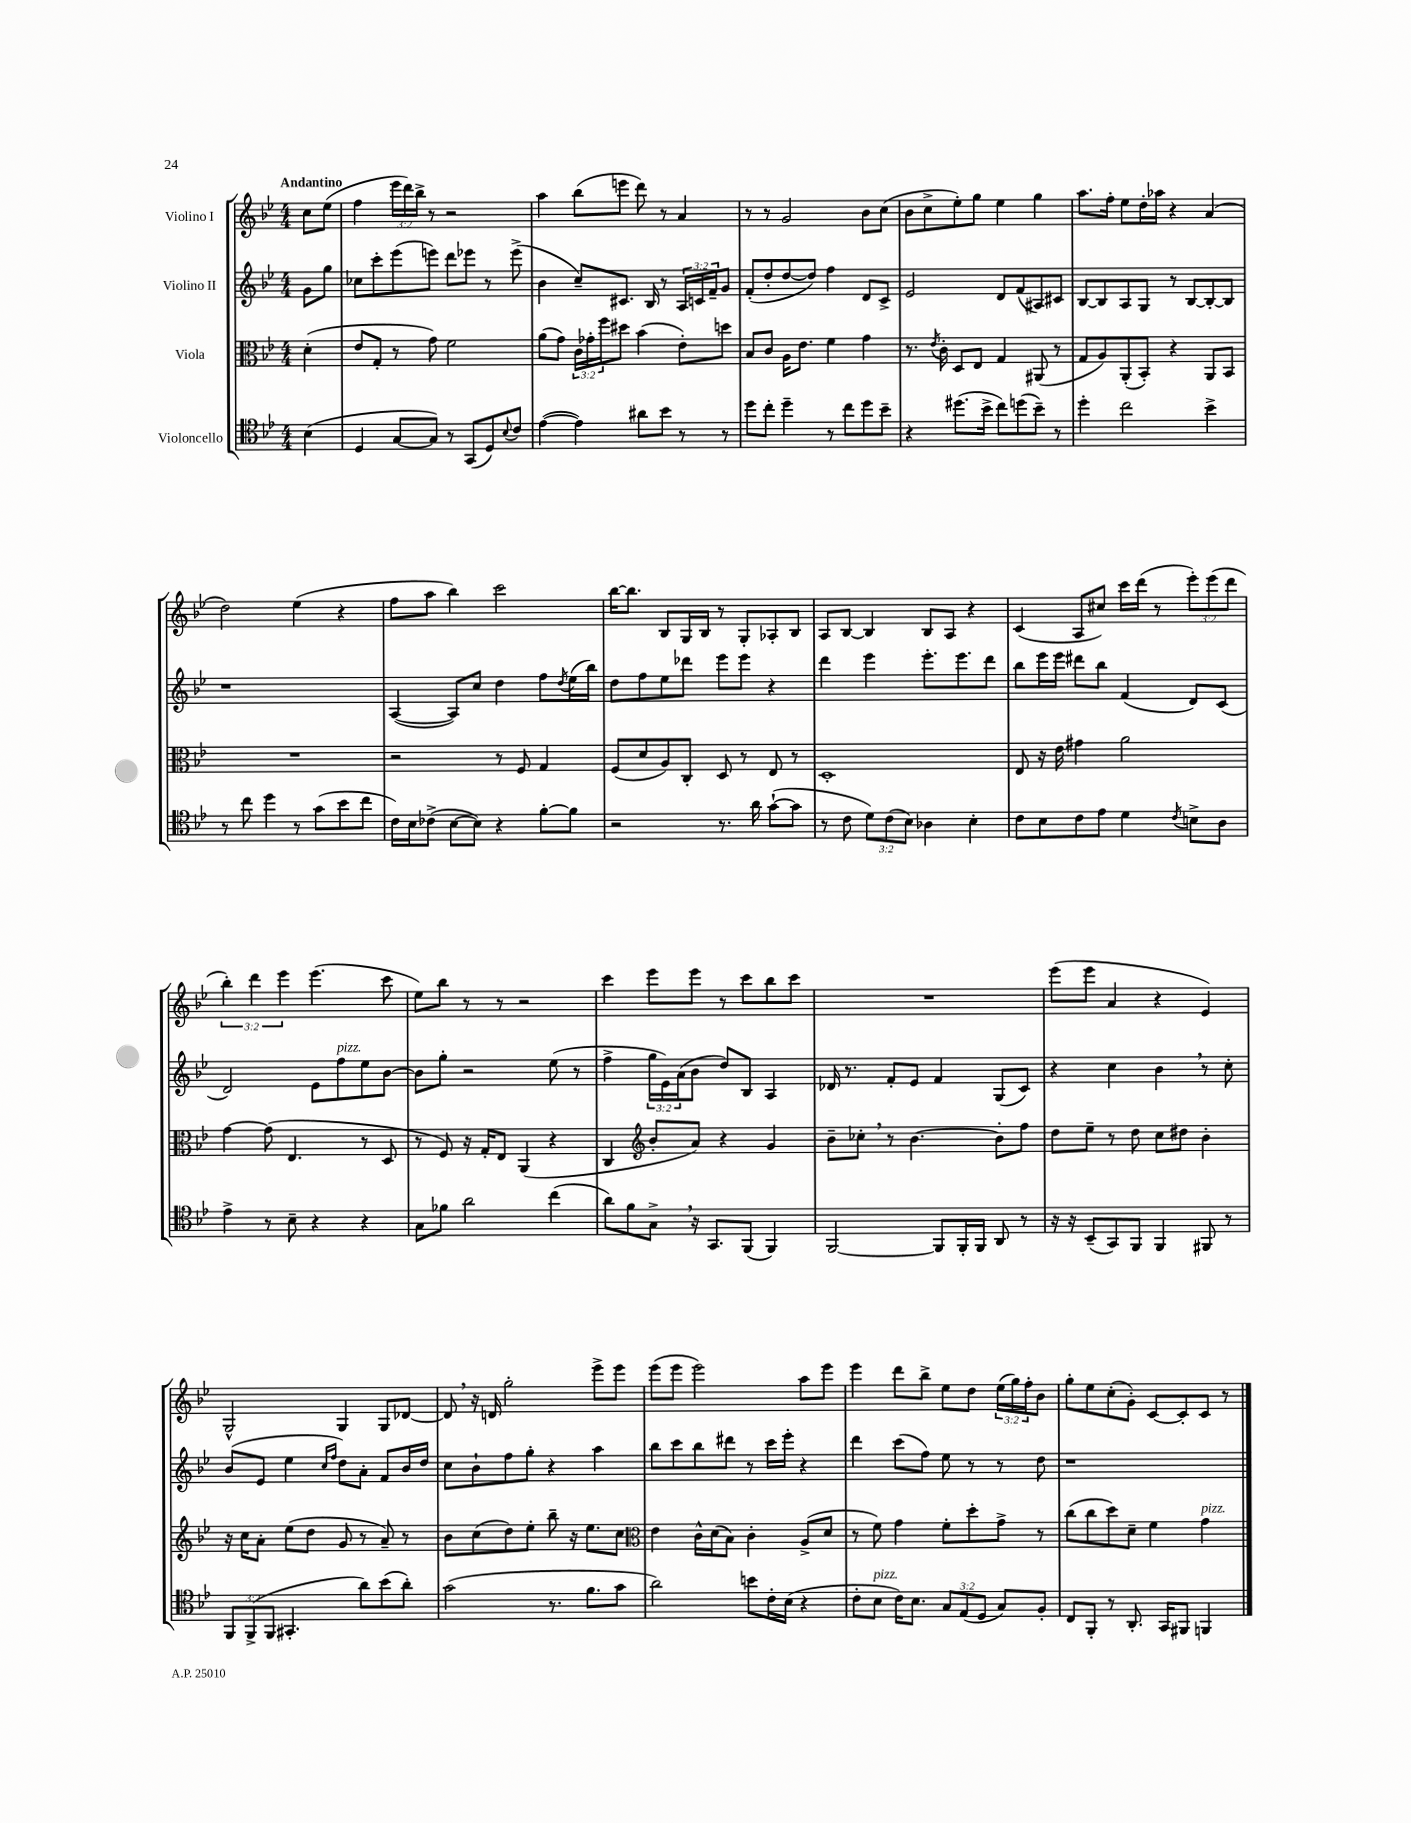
<<
\new StaffGroup <<
\new Staff = "s0" \with { instrumentName = "Violino I" } {
    \clef treble \key bes \major \numericTimeSignature \time 4/4 \override Staff.TupletNumber.text = #tuplet-number::calc-fraction-text \partial 4 \tempo "Andantino"
    c''8 ees''8( |
    f''4 \tuplet 3/2 { ees'''16 d'''16) bes''16-> } r8 r2 |
    a''4 bes''8( e'''8 d'''8) r8 a'4 |
    r8 r8 g'2 bes'8 c''8( |
    bes'8 c''8-> ees''8-.) g''8 ees''4 g''4 |
    a''8. f''16-. ees''8 d''16-. aes''16 r4 a'4( |
    d''2) ees''4( r4 |
    f''8 a''8 bes''4) c'''2 |
    bes''16~ bes''8. bes8 g16 bes16 r8 g8-. aes8-. bes8 |
    a8 bes8~ bes4 bes8 a8 r4 |
    c'4( a8 cis''8) c'''16 d'''16( r8 \tuplet 3/2 { ees'''8-.) ees'''8( d'''8 } |
    \tuplet 3/2 { bes''4-.) d'''4 ees'''4 } ees'''4.( c'''8 |
    ees''8) bes''8 r8 r8 r2 |
    c'''4 ees'''8 ees'''8 r8 c'''8 bes''8 c'''8 |
    R1 |
    ees'''8( ees'''8 a'4 r4 ees'4) |
    g2-^ g4 g8 des'8~ |
    des'8 \breathe r16 d'16 g''2-. ees'''8-> ees'''8 |
    ees'''8( ees'''8 ees'''2) a''8 ees'''8 |
    ees'''4 d'''8 bes''8-> ees''8 d''8 \tuplet 3/2 { ees''16( g''16) f''16-. } bes'8 |
    g''8-. ees''8 c''8-.( g'8-.) c'8~ c'8-. c'8 r8 \bar "|." |
}
\new Staff = "s1" \with { instrumentName = "Violino II" } {
    \clef treble \key bes \major \numericTimeSignature \time 4/4 \override Staff.TupletNumber.text = #tuplet-number::calc-fraction-text \partial 4
    g'8 g''8 |
    ces''8 c'''8-. ees'''8( e'''8) d'''8 ees'''8 r8 ees'''8->( |
    bes'4 c''8--) cis'8. bes16 r8 \tuplet 3/2 { a16 c'16 f'16-- } g'8 |
    f'8-.( d''8-. d''8~ d''8) f''4 d'8 c'8-> |
    ees'2 d'8 f'8( ais8) cis'8 |
    bes8~ bes8 a8 g8 r8 bes8~ bes8~-. bes8 |
    r1 |
    a4~( a8) c''8 d''4 f''8 \acciaccatura { d''8 } ees''16( bes''16) |
    d''8 f''8 ees''8 des'''8 ees'''8 ees'''8 r4 |
    d'''4 ees'''4 ees'''8.-. ees'''8. d'''8 |
    bes''8 ees'''16 ees'''16 dis'''8 bes''8 f'4( d'8) c'8( |
    d'2) ees'8 f''8^\markup { \italic "pizz." } ees''8 bes'8~ |
    bes'8 g''8-. r2 ees''8( r8 |
    f''4-> \tuplet 3/2 { g''16 ees'16) a'16( } bes'8 d''8) bes8 a4 |
    des'16 r8. f'8-. ees'8 f'4 g8( c'8) |
    r4 c''4 bes'4 \breathe r8 c''8-. |
    bes'8( ees'8 ees''4 \grace { c''16 f''16 } d''8) a'8-. f'8 bes'16 d''16 |
    c''8 bes'8-! f''8 g''8-. r4 a''4 |
    bes''8 c'''8 bes''8 dis'''8 r8 c'''16 ees'''16-. r4 |
    d'''4 c'''8( f''8) ees''8 r8 r8 d''8 |
    r1 \bar "|." |
}
\new Staff = "s2" \with { instrumentName = "Viola" } {
    \clef alto \key bes \major \numericTimeSignature \time 4/4 \override Staff.TupletNumber.text = #tuplet-number::calc-fraction-text \partial 4
    d'4-.( |
    ees'8 g8-. r8 g'8) f'2 |
    a'8( g'8) \tuplet 3/2 { c'16 ges'16-. f''16 } dis''8 bes'4( ees'8-.) d''8 |
    bes8 c'8 a16 ees'8. f'4 g'4 |
    r8. \acciaccatura { ees'8 } c'16-. d8 ees8 g4 ais,8( r8 |
    g8 a8) a,8-.( bes,8-.) r4 a,8 bes,8 |
    R1 |
    r2 r8 f8 g4 |
    f8( d'8 a8) c8-. d8 r8 ees8 r8 |
    d1-. |
    ees8 r16 ees'16 gis'4 a'2 |
    g'4~ g'8( ees4. r8 d8 |
    r8 f8) r16 g16-. ees8 a,4( r4 |
    c4 \clef treble bes'8-. a'8) r4 g'4 |
    bes'8-- ces''8-. \breathe r8 bes'4.~ bes'8-. f''8 |
    d''8 ees''8-- r8 d''8 c''8 dis''8 bes'4-. |
    r16 c''16 a'8-. ees''8( d''8 g'8 r8 a'8--) r8 |
    bes'8 c''8( d''8) ees''8-. bes''8-- r16 ees''8. c''8 |
    \clef alto ees'4 c'16-^ d'16( bes8) c'4-. a8->( d'8 |
    r8 f'8) g'4 f'8-. d''8-. g'8-> r8 |
    c''8( c''8 d''8) d'8-- f'4 g'4^\markup { \italic "pizz." } \bar "|." |
}
\new Staff = "s3" \with { instrumentName = "Violoncello" } {
    \clef tenor \key bes \major \numericTimeSignature \time 4/4 \override Staff.TupletNumber.text = #tuplet-number::calc-fraction-text \partial 4
    bes4( |
    d4 g8~ g8) r8 g,8( d8) \appoggiatura { bes8 } c'8 |
    ees'4~( ees'4) ais'8 bes'8 r8 r8 |
    d''8 c''8-. d''4-- r8 c''8 d''8 bes'8-- |
    r4 dis''8.( bes'16-> c''8) d''8( bes'8--) r8 |
    d''4-. c''2 bes'4-> |
    r8 c''8 d''4 r8 g'8( bes'8 c''8 |
    c'16) bes16 ces'8->( bes8~ bes8) r4 f'8~-. f'8 |
    r2 r8. a'16 g'8~-!( g'8 |
    r8 c'8 \tuplet 3/2 { d'8) c'8( bes8) } aes4 bes4-. |
    c'8 bes8 c'8 ees'8 d'4 \acciaccatura { c'8 } b8-> a8 |
    ees'4-> r8 bes8-- r4 r4 |
    g8 fes'8 a'2 c''4( |
    a'8) f'8 g8-> \breathe r16 g,8. f,8( f,4) |
    f,2~ f,8 f,16-. f,16 a,8 r8 |
    r16 r16 bes,8--( g,8) f,8 f,4 fis,8 r8 |
    \tuplet 3/2 { f,8 f,8->( f,8 } gis,4.-. a'8) bes'8( a'8-.) |
    g'2( r8. f'8. g'8 |
    a'2) b'8 c'16-. bes16( r4 |
    c'8-. bes8^\markup { \italic "pizz." } c'16) bes8. \tuplet 3/2 { g8 ees8( d8 } g8) f8-. |
    c8 f,8-. r8 a,8.-. g,16 fis,8 f,4 \bar "|." |
}
>>
>>
\layout { \context { \Score \remove "Bar_number_engraver" } }
